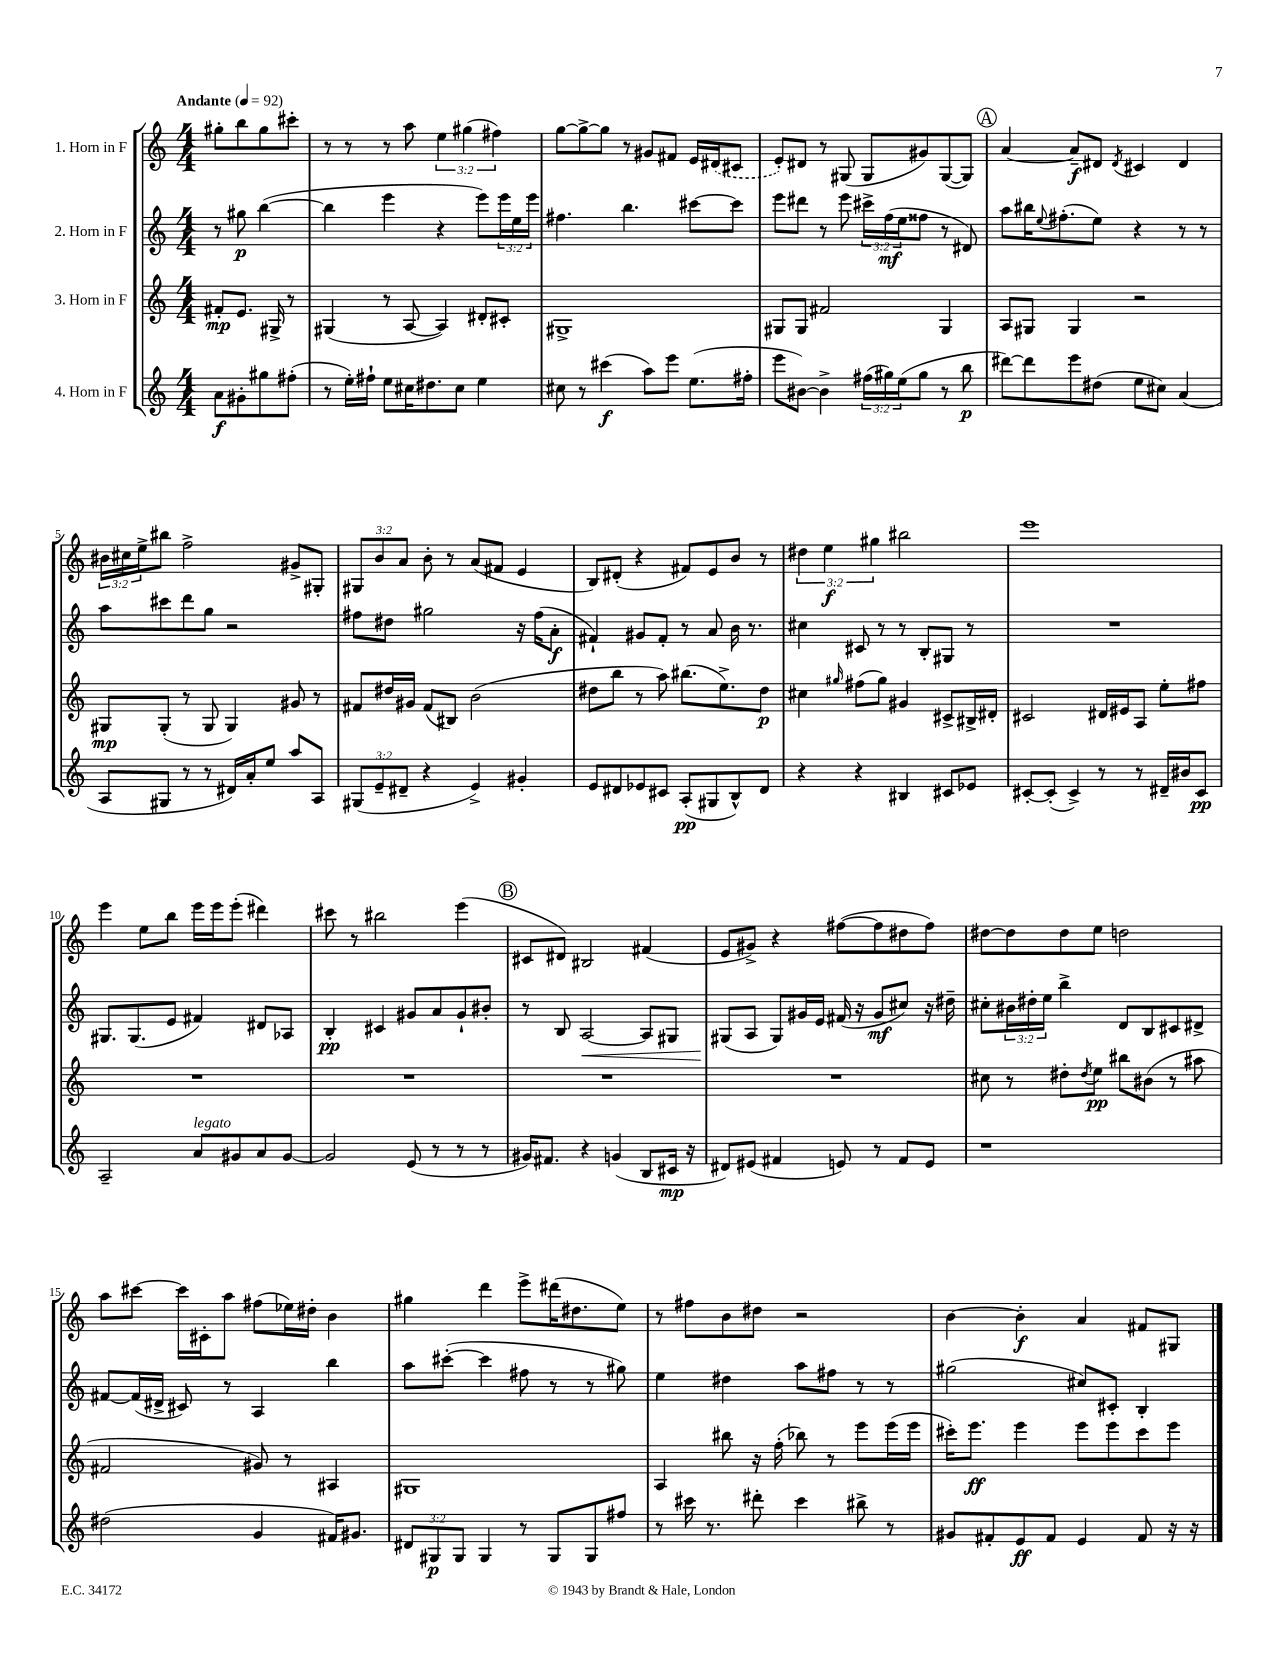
<<
\new StaffGroup <<
\new Staff = "s0" \with { instrumentName = "1. Horn in F" } {
    \clef treble \key c \major \numericTimeSignature \time 4/4 \override Staff.TupletNumber.text = #tuplet-number::calc-fraction-text \partial 2 \tempo "Andante" 4 = 92
    gis''8-. b''8 gis''8 cis'''8-. |
    r8 r8 r8 a''8 \tuplet 3/2 { e''4 gis''4( fis''4) } |
    g''8~ g''8~-> g''8 r8 gis'8 fis'8 e'16 \once \slurDashed dis'16( cis'8 |
    e'8-.) dis'8 r8 gis8( gis8 gis'8) gis8~( gis8) |
    \mark \markup { \circle "A" } a'4~ a'8--\f dis'8 \acciaccatura { dis'8 } cis'4 dis'4 |
    \tuplet 3/2 { bis'16 cis''16 e''16-> } bis''8 f''2-> gis'8-> gis8-. |
    \tuplet 3/2 { gis8 b'8 a'8 } b'8-. r8 a'8( fis'8 e'4 |
    b8) dis'8-.( r4 fis'8) e'8 b'8 r8 |
    \tuplet 3/2 { dis''4 e''4\f gis''4 } bis''2 |
    e'''1 |
    e'''4 e''8 b''8 e'''16 e'''16 e'''8-.( dis'''4) |
    cis'''8 r8 bis''2 e'''4( |
    \mark \markup { \circle "B" } cis'8 dis'8) bis2 fis'4( |
    e'8 gis'8->) r4 fis''8~( fis''8 dis''8 fis''8) |
    dis''8~ dis''8 dis''8 e''8 d''2 |
    a''8 cis'''8~ cis'''16 cis'16-. a''8 fis''8( ees''16) dis''16-. b'4 |
    gis''4 d'''4 e'''8-> dis'''16( dis''8. e''8) |
    r8 fis''8 b'8 dis''8 r2 |
    b'4~ b'4-.\f a'4 fis'8 gis8 \bar "|." |
}
\new Staff = "s1" \with { instrumentName = "2. Horn in F" } {
    \clef treble \key c \major \numericTimeSignature \time 4/4 \override Staff.TupletNumber.text = #tuplet-number::calc-fraction-text \partial 2
    r8 gis''8\p b''4~( |
    b''4 e'''4 r4 e'''8) \tuplet 3/2 { e'''16 e''16 e'''16 } |
    fis''4. b''4. cis'''8~ cis'''8 |
    e'''8 dis'''8 r8 e'''8 \tuplet 3/2 { cis'''16-> f''16\mf( e''16 } fisis''8 r8 dis'8) |
    \mark \markup { \circle "A" } a''8 bis''16 \appoggiatura { e''8 } fis''8.-.( e''8) r4 r8 r8 |
    a''8 cis'''8 d'''8 g''8 r2 |
    fis''8 dis''8 gis''2 r16 fis''16( a'8-.\f |
    fis'4-!) gis'8 fis'8-. r8 a'8 b'16 r8. |
    cis''4 cis'8 r8 r8 b8-. gis8 r8 |
    R1 |
    gis8. gis8.( e'8 fis'4) dis'8 aes8 |
    b4-.\pp cis'4 gis'8 a'8 gis'8-! bis'8-. |
    \mark \markup { \circle "B" } r8 b8 a2~\< a8 gis8 |
    gis8\!( a8 gis8) gis'16 e'16 fis'16( r16 gis'8\mf cis''8) r16 dis''16-- |
    cis''8-. \tuplet 3/2 { bis'16 dis''16-. e''16 } b''4-> d'8 b8 cis'8 dis'8-> |
    fis'8~ fis'16( dis'16-> cis'8) r8 a4 b''4 |
    a''8 cis'''8~-.( cis'''4 fis''8 r8 r8 gis''8) |
    e''4 dis''4 a''8 fis''8 r8 r8 |
    gis''2( cis''8) cis'8-. b4-. \bar "|." |
}
\new Staff = "s2" \with { instrumentName = "3. Horn in F" } {
    \clef treble \key c \major \numericTimeSignature \time 4/4 \partial 2
    fis'8-.\mp e'8. gis16-> r8 |
    gis4( r8 a8~ a4) dis'8-. cis'8-. |
    gis1-> |
    gis8 gis8 fis'2 gis4 |
    \mark \markup { \circle "A" } a8 gis8 gis4 r2 |
    gis8\mp gis8-.( r8 gis8 gis4) gis'8 r8 |
    fis'8 dis''16 gis'16 fis'8( bis8) b'2( |
    dis''8 b''8 r8 a''8) bis''8.( e''8.->) dis''8\p |
    cis''4 \grace { gis''16 } fis''8( gis''8) gis'4 cis'8-> bis16-> dis'16-. |
    cis'2 dis'16 eis'16 a8 e''8-. fis''8 |
    R1 |
    R1 |
    \mark \markup { \circle "B" } R1 |
    R1 |
    cis''8 r8 dis''8-. \acciaccatura { dis''8 } e''8\pp bis''8 bis'8( r8 ais''8 |
    fis'2 gis'8) r8 ais4 |
    gis1 |
    a4 bis''8 r16 f''16-.( bes''8) r8 e'''8 e'''16( e'''16 |
    cis'''16-.) e'''8.\ff e'''4 e'''8 e'''8 cis'''8 e'''8 \bar "|." |
}
\new Staff = "s3" \with { instrumentName = "4. Horn in F" } {
    \clef treble \key c \major \numericTimeSignature \time 4/4 \override Staff.TupletNumber.text = #tuplet-number::calc-fraction-text \partial 2
    a'8\f gis'8-. gis''8 fis''8-.( |
    r8 e''16-.) fis''16-! e''8 cis''16 dis''8. cis''8 e''4 |
    cis''8 r8 cis'''4\f( a''8) e'''8 e''8.( fis''16-. |
    e'''8 bis'8~) bis'4-> \tuplet 3/2 { fis''16( gis''16) e''16( } gis''8 r8 b''8\p |
    \mark \markup { \circle "A" } dis'''8~) dis'''8 e'''8 dis''8( e''8 cis''8) a'4( |
    a8 gis8 r8 r8 dis'16) a'16-. e''8 a''8 a8 |
    \tuplet 3/2 { gis8( e'8-- dis'8-- } r4 e'4->) gis'4-. |
    e'8 dis'8 ees'8 cis'8 a8-.\pp( gis8 b8-^) dis'8 |
    r4 r4 bis4 cis'8 ees'8 |
    cis'8~-. cis'8-.( cis'4->) r8 r8 dis'16-- bis'16 cis'8\pp |
    a2-- a'8^\markup { \italic "legato" } gis'8 a'8 gis'8~ |
    gis'2 e'8( r8 r8 r8 |
    \mark \markup { \circle "B" } gis'16) fis'8. r4 g'4( b8 cis'16\mp r16 |
    dis'8) eis'8( fis'4 e'8) r8 fis'8 e'8 |
    r1 |
    dis''2( g'4 fis'16) gis'8. |
    \tuplet 3/2 { dis'8 gis8\p gis8 } gis4 r8 gis8 gis8 fis''8 |
    r8 cis'''16 r8. dis'''8-. cis'''4 bis''8-> r8 |
    gis'8 fis'8-. e'8\ff fis'8 e'4 fis'8 r16 r16 \bar "|." |
}
>>
>>
